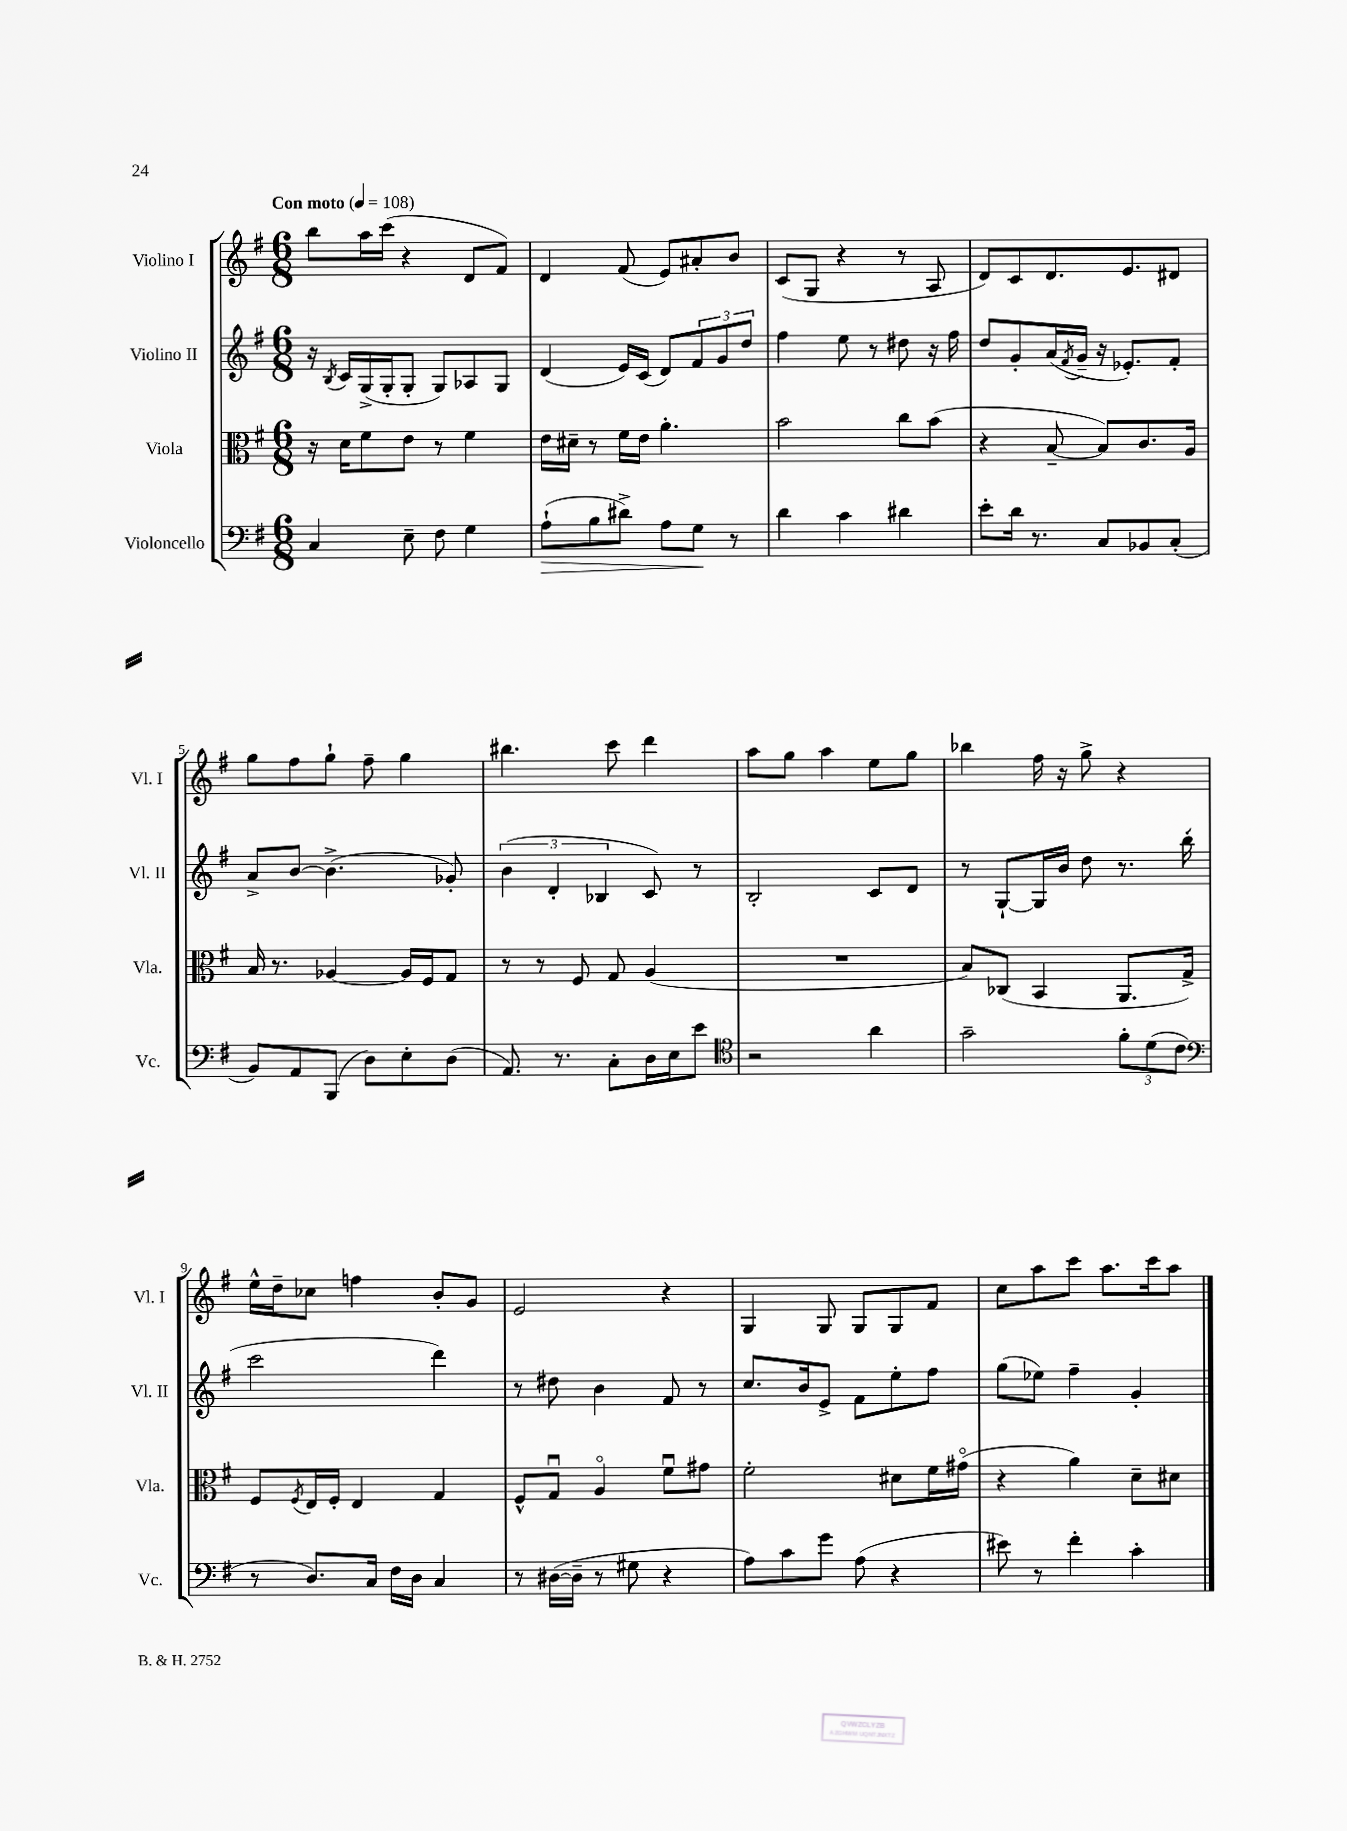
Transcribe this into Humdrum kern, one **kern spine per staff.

**kern	**kern	**kern	**kern
*staff4	*staff3	*staff2	*staff1
*clefF4	*clefC3	*clefG2	*clefG2
*k[f#]	*k[f#]	*k[f#]	*k[f#]
*M6/8	*M6/8	*M6/8	*M6/8
*MM108	*MM108	*MM108	*MM108
4C/	16r	16r	8bb\L
.	.	8qB/	.
.	16d\LK	16c/LL	.
.	8f#\	(16G^/	16aa\L
.	.	16G'/J	(16ccc\JJ
8E~\	8e\J	8G'/J	4r
8F#\	8r	8G/L)	.
4G\	4f#\	8A-/	8d/L
.	.	8G/J	8f#/J)
=	=	=	=
(8A`\L	16e\LL	(4d/	4d/
.	16d#~\JJ	.	.
8B\	8r	.	.
8d#^\J)	16f#\LL	16e/LL)	(8f#/
.	16e\JJ	(16c/JJ	.
8A\L	4.a'\	8d/L)	8e/L)
8G\J	.	12f#/	8a#'/
.	.	12g/	.
8r	.	.	8b/J
.	.	12dd/J	.
=	=	=	=
4d\	2b\	4ff#\	(8c/L
.	.	.	8G/J
4c\	.	8ee\	4r
.	.	8r	.
4d#\	8cc\L	8dd#\	8r
.	(8b\J	16r	8A/
.	.	16ff#\	.
=	=	=	=
8e'\L	4r	8dd/L	8d/L)
16d\Jk	.	8g'/	8c/
8.r	.	.	.
.	[8B~/	(16a/L	8.d/
.	.	8qf#/	.
.	.	16g~/JJ	.
8C/L	8B/]L)	16r	.
.	.	8.e-'/L)	8.e/
8BB-/	8.c/	.	.
(8C'/J	.	8f#'/J	8d#/J
.	16A/Jk	.	.
=	=	=	=
8BB/L)	16B/	8a^/L	8gg\L
.	8.r	.	.
8AA/	.	[8b/J	8ff#\
(8BBB/J	[4A-/	(4.b^\]	8gg`\J
8D\L)	.	.	8ff#~\
8E'\	16A-/]LL	.	4gg\
.	16F#/J	.	.
(8D\J	8G/J	8g-'/)	.
=	=	=	=
8.AA/)	8r	(6b\	4.bb#\
.	8r	.	.
.	.	6d'/	.
8.r	.	.	.
.	8F#/	.	.
.	.	6B-/	.
8C'\L	8G/	.	8ccc\
16D\L	(4A/	8c/)	4ddd\
16E\J	.	.	.
8e\J	.	8r	.
=	=	=	=
*clefC4	*	*	*
2r	2.r	2B'/	8aa\L
.	.	.	8gg\J
.	.	.	4aa\
4a\	.	8c/L	8ee\L
.	.	8d/J	8gg\J
=	=	=	=
2g~\	8B/L)	8r	4bb-\
.	(8C-/J	[8G`/L	.
.	4BB/	16G/]L	16ff#\
.	.	16b/JJ	16r
.	.	8dd\	8gg^\
12f#'\L	8.AA/L	8.r	4r
(12d\	.	.	.
12c\J	.	.	.
.	16G^/Jk)	(16bb'\	.
=	=	=	=
*clefF4	*	*	*
8r	8F#/L	2ccc\	16ee^^\LL
.	.	.	16dd~\J
.	8qF#/	.	.
8.D/L)	16E/L	.	8cc-\J
.	16F#'/JJ	.	.
.	4E/	.	4ff\
16C/Jk	.	.	.
16F#\LL	.	.	.
16D\JJ	.	.	.
4C/	4G/	4ddd\)	8b'/L
.	.	.	8g/J
=	=	=	=
8r	8F#^^/L	8r	2e/
([16D#\LL	8Gu/J	8dd#\	.
16D#~\]JJ	.	.	.
8r	4Ao/	4b\	.
8G#\	.	.	.
4r	8f#u\L	8f#/	4r
.	8g#\J	8r	.
=	=	=	=
8A\L)	2f#'\	8.cc/L	4G/
8c\	.	.	.
.	.	16b/k	.
8g\J	.	8e^/J	8G/
(8A\	.	8f#\L	8G/L
4r	8d#\L	8ee'\	8G/
.	16f#\L	8ff#\J	8f#/J
.	(16g#o\JJ	.	.
=	=	=	=
8e#\)	4r	(8gg\L	8cc\L
8r	.	8ee-\J)	8aa\
4f#'\	4a\)	4ff#~\	8ccc\J
.	.	.	8.aa\L
4c'\	8d~\L	4g'/	.
.	.	.	16ccc\k
.	8d#\J	.	8aa\J
==	==	==	==
*-	*-	*-	*-
